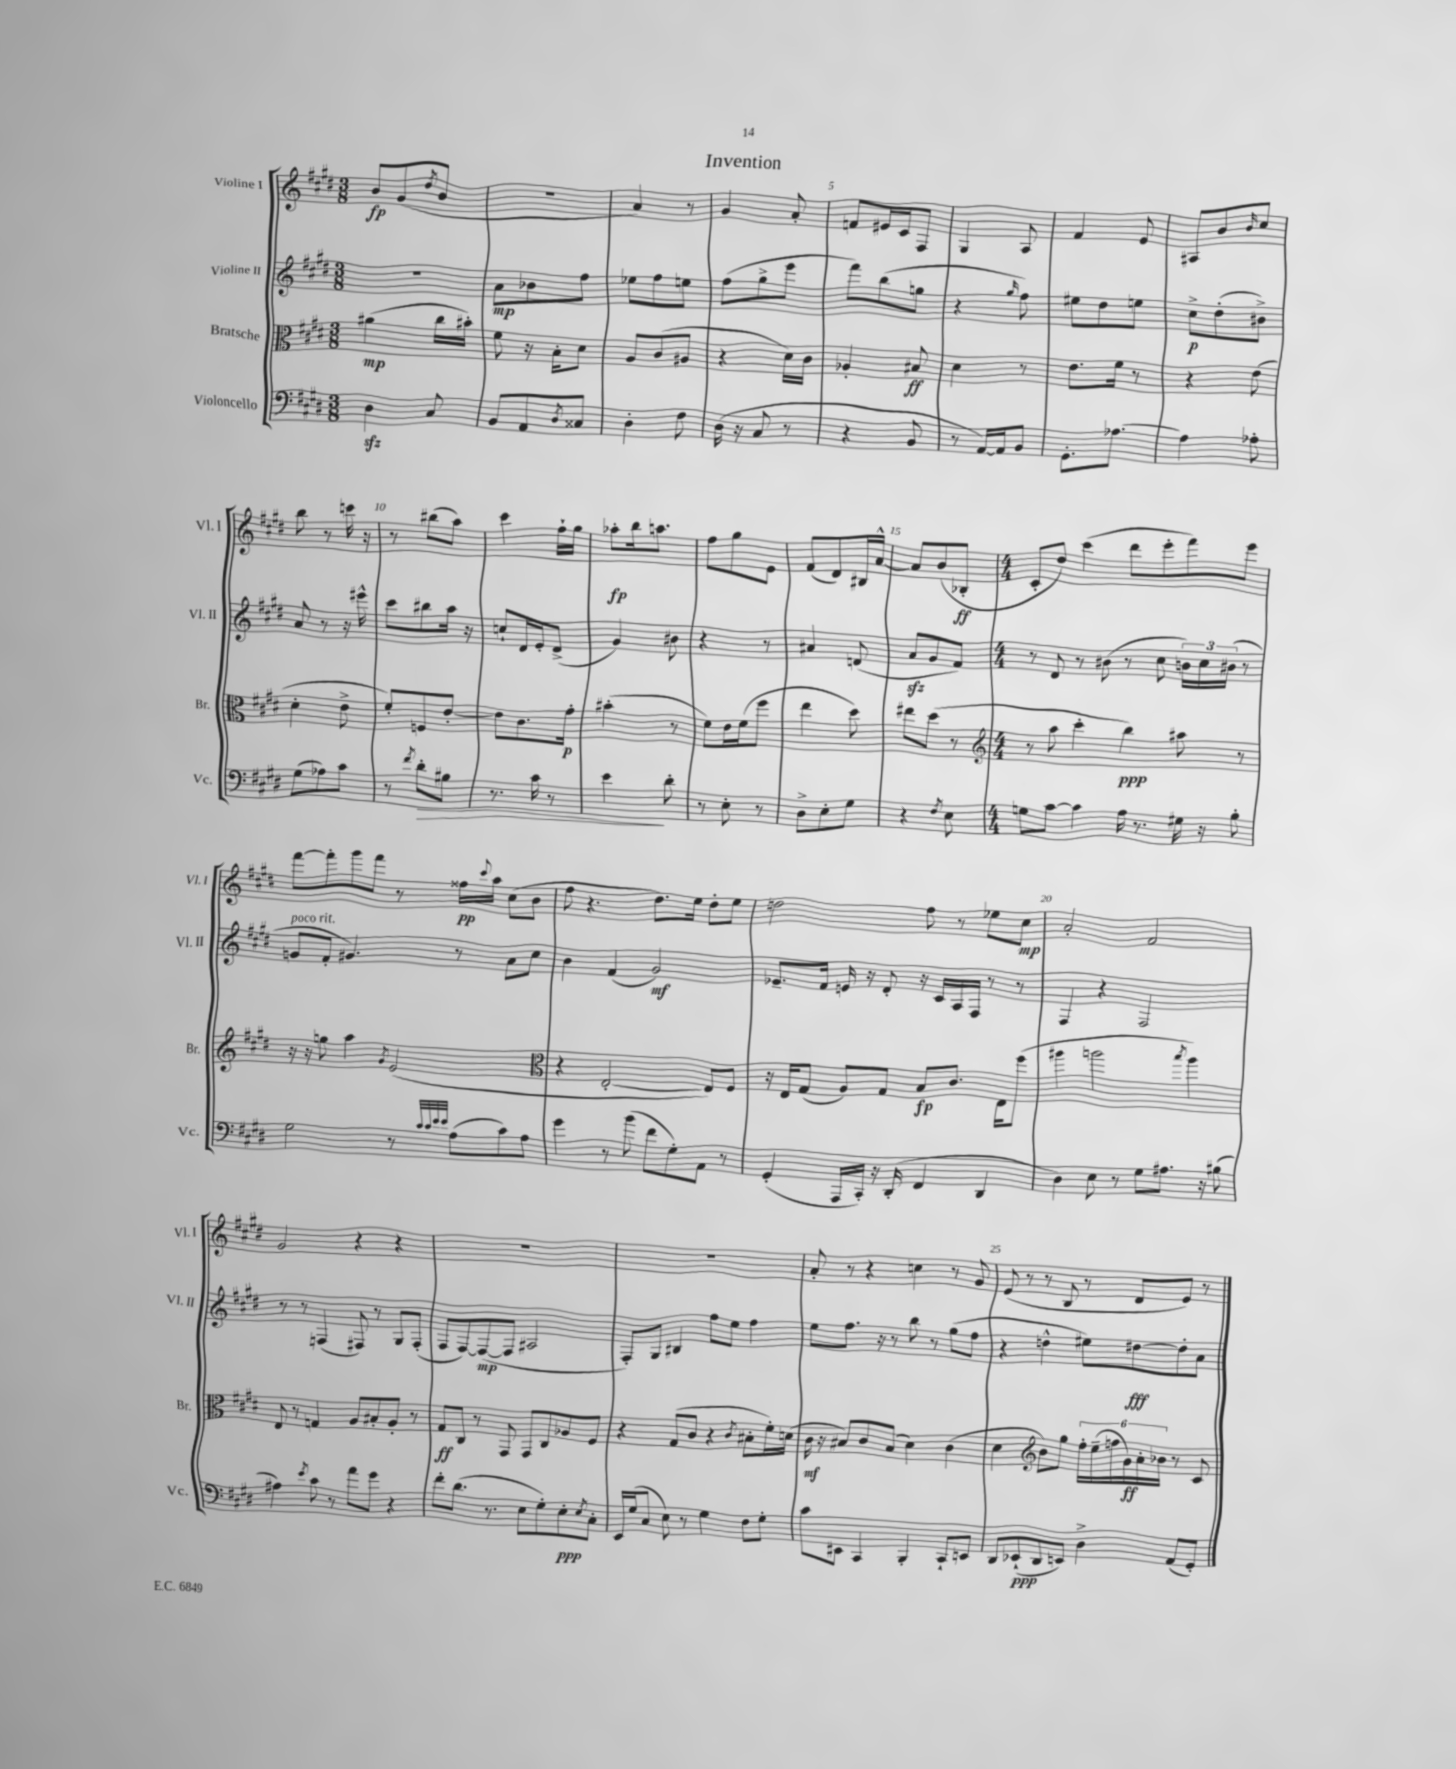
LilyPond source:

\header { title = "Invention" }
<<
\new StaffGroup <<
\new Staff = "s0" \with { instrumentName = "Violine I" shortInstrumentName = "Vl. I" } {
    \clef treble \key e \major \numericTimeSignature \time 3/8
    b'8\fp gis'8( \acciaccatura { dis''8 } b'8 |
    R4. |
    a'4) r8 |
    gis'4 a'8-. |
    f'8 eis'16 cis'16 fis8 |
    gis4 a8 |
    fis'4 e'8 |
    ais8 b'8 \grace { b'16 } cis''8 |
    b''8 r8 c'''16 r16 |
    r8 bis''8( a''8) |
    cis'''4 fis''16-! gis''16 |
    aes''8-.\fp b''16 a''8. |
    fis''8 gis''8 e'8 |
    fis'8( dis'8) bis16 a'16~-^ |
    a'8 b'8( bes8-.\ff |
    \numericTimeSignature \time 4/4 cis'8-. dis''8) cis'''4( dis'''8 e'''8-. fis'''8) e'''8 |
    fis'''8~ fis'''8-. gis'''8 fis'''8 r8 fisis''16\pp \appoggiatura { cis'''8 } a''16 cis''8( b'8 |
    fis''8 r4. dis''8.) e''16 dis''8-. e''8 |
    d''2 fis''8 r8 ees''8 cis''8\mp |
    a'2-. fis'2 |
    gis'2 r4 r4 |
    R1 |
    R1 |
    a'8-. r8 r4 c''4 r8 gis'8 |
    e'8( r8 r8 b8 r8 dis'8 e'8) r8 \bar "|." |
}
\new Staff = "s1" \with { instrumentName = "Violine II" shortInstrumentName = "Vl. II" } {
    \clef treble \key e \major \numericTimeSignature \time 3/8
    R4. |
    a'8\mp bes'8 fis''8 |
    ees''8 fis''8 e''8 |
    fis''8( gis''8-> e'''8 |
    fis'''8) b''8( g''8 |
    r4 \grace { gis''16 } fis''8) |
    eis''8 dis''8 e''8 |
    cis''8->\p dis''8-.( bis'8->) |
    a'8 r8 r16 eis'''16-^ |
    cis'''8 bis''8 a''16 r16 |
    c''8-! dis'16 e'16-. dis'8->( |
    gis'4) bis'8 |
    r4 r8 |
    ais'4 d'8( |
    a'8\sfz gis'8 fis'8) |
    \numericTimeSignature \time 4/4 r8 dis'8 r8 bis'8( r8 cis''8 \tuplet 3/2 { b'16) cis''16 bis'16( } r8 |
    g'8^\markup { \italic "poco rit." } fis'8-. gis'4.) r8 a'8 cis''8 |
    b'4 fis'4( gis'2\mf) |
    ees'8.-- fis'16 e'16 r16 dis'8-. r16 cis'16 a16 fis16 r8 r8 |
    fis4 r4 fis2 |
    r8 r8 f4( fis8) r8 gis8 fis8-.( |
    fis8 fis8~) fis8~\mp( fis8 ais2 |
    fis8-.) gis8 bis4 fis''8 e''8 fis''4 |
    e''8 fis''8. r16 r8 b''8 r8 gis''8( fis''8 |
    r4 d''4-^ eis''8) dis''8~\fff dis''8-. a'8 \bar "|." |
}
\new Staff = "s2" \with { instrumentName = "Bratsche" shortInstrumentName = "Br." } {
    \clef alto \key e \major \numericTimeSignature \time 3/8
    ais'4\mp( cis''16 bis'16-.) |
    fis'8 r16 b16-. dis'8 |
    a8 cis'8( ais8 |
    r4 dis'16) cis'16 |
    aes4-. bis8\ff |
    dis'4 r8 |
    e'8. fis'16 r8 |
    r4 e'8( |
    dis'4-. e'8-> |
    fis'8-.) f8 e'8~-. |
    e'8 cis'8. gis'16-.\p |
    bis'4-.( r8 |
    fis'8) e'16 fis'16( fis''8 |
    e''4 dis''8) |
    eis''8 dis''8( r8 |
    \numericTimeSignature \time 4/4 \clef treble r8 a''8 cis'''4-. b''4\ppp) ais''8 r8 |
    r16 r16 g''8 a''4 \acciaccatura { gis'8 } e'2( |
    \clef alto r4 e2~-. e8) fis8 |
    r16 e16 gis8( a8) gis8 b8\fp cis'8. e16 fis''8( |
    ais''4 a''2 \acciaccatura { b''8 } a''4) |
    e8 r8 g4 a8 bis8-. a8-. r8 |
    gis8\ff cis8 r8 gis,8 gis,8 cis8 aes8 fis8 |
    r4 gis8( cis'8 r4 \acciaccatura { cis'8 } bis8-. fis'16-.) d'16( |
    cis'16\mf r16 bis8) cis'8 bis8( dis'4) cis'4( |
    dis'4 \clef treble b'8) gis''8 \tuplet 6/4 { fis''16-. e''16--( f''16 gis'16\ff) a'16-. bes'16 } r8 cis'8 \bar "|." |
}
\new Staff = "s3" \with { instrumentName = "Violoncello" shortInstrumentName = "Vc." } {
    \clef bass \key e \major \numericTimeSignature \time 3/8
    dis4\sfz cis8 |
    b,8 a,8 \acciaccatura { dis8 } cisis8 |
    dis4-. fis8 |
    dis16( r16 cis8 r8 |
    r4 b,8 |
    r8 a,16~) a,16 b,8 |
    gis,8.-. aes8.~ |
    aes4 aes8-. |
    gis8( aes8) cis'8 |
    r8 \acciaccatura { fis'8 } dis'8-.\> bis8 |
    r8. cis'16 r8 |
    e'4\! dis'8-. |
    r8 e8-. r8 |
    dis8-> e8-. gis8 |
    r4 \acciaccatura { fis8 } e8 |
    \numericTimeSignature \time 4/4 g8 cis'8~ cis'4 a16 r8. gis16 r16 b8-. |
    gis2 r8 \grace { cis'32 cis'32 e'32 e'32 } a8( cis'8) a8 |
    gis'4 r8 b'8( fis'8 gis8-.) a,8 r8 |
    gis,4-.( a,,16 cis,16-.) r16 dis,16-.( fis,4 dis,4 |
    dis4) e8 r8 gis8 ais8. r16 bis8( |
    ais4) \acciaccatura { e'8 } cis'8 r8 a'8 gis'8 r4 |
    fis'8-. dis'8.( r8. e8 gis8-.) e8-.\ppp \acciaccatura { e8 } cis8-. |
    e,16 gis16( cis8 e8) r8 gis4 fis8 gis8-. |
    cis'8 eis,8 cis,4 b,,4-. cis,8-! e,8 |
    dis,8 ees,8-!\ppp( dis,8 e,8) dis4-> a,8( gis,8-.) \bar "|." |
}
>>
>>
\layout { \context { \Score \override BarNumber.break-visibility = ##(#f #t #t) barNumberVisibility = #(every-nth-bar-number-visible 5) } }
